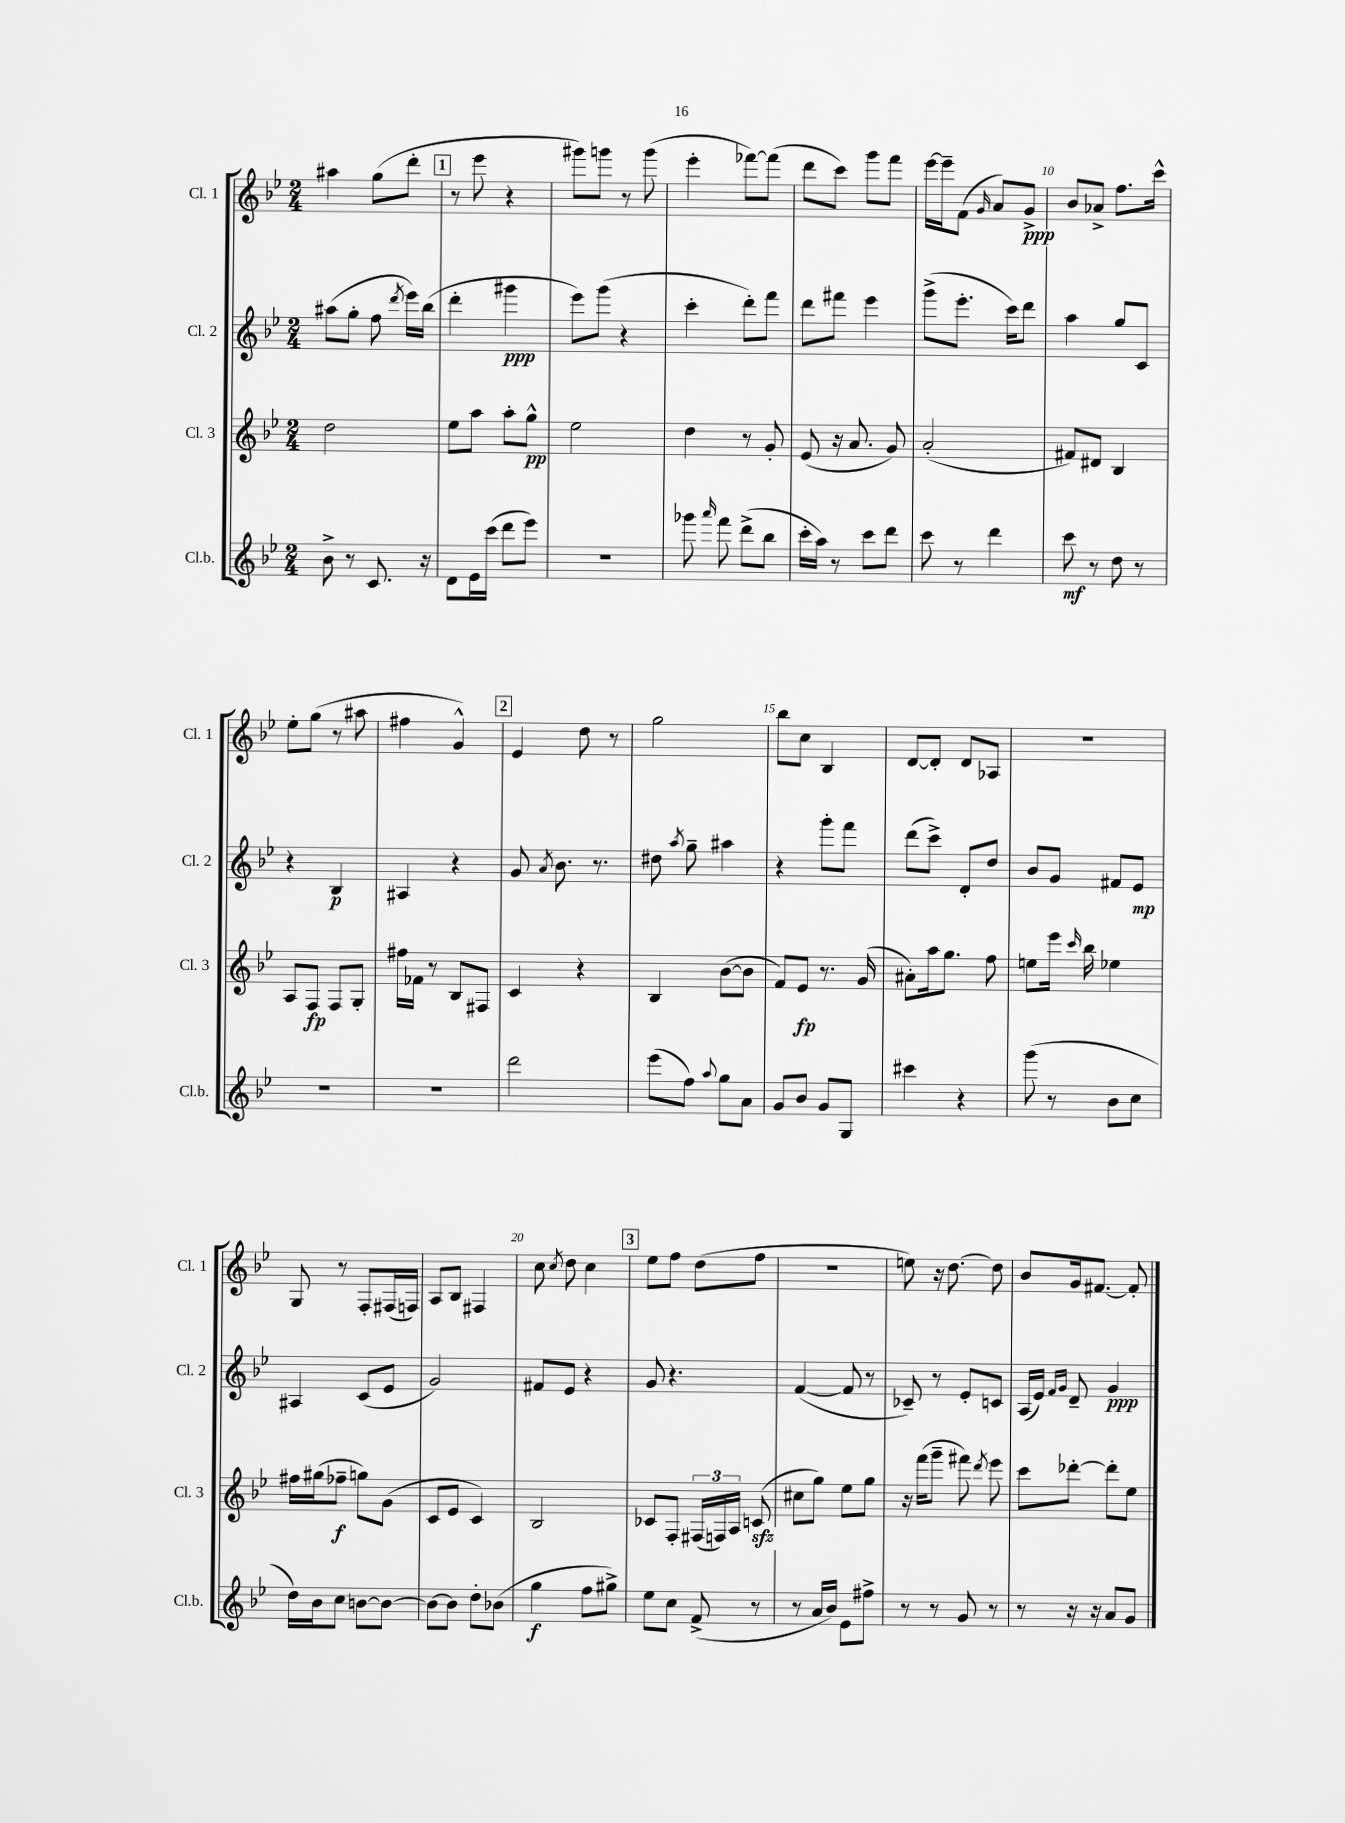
<<
\new StaffGroup <<
\new Staff = "s0" \with { instrumentName = "Cl. 1" shortInstrumentName = "Cl. 1" } {
    \clef treble \key bes \major \numericTimeSignature \time 2/4
    \autoBeamOff ais''4 g''8[( d'''8]-. |
    \mark \markup { \box "1" } r8 ees'''8 r4 |
    gis'''8[) g'''8] r8 g'''8( |
    ees'''4-. fes'''8[~) fes'''8]( |
    d'''8[ c'''8]) g'''8[ f'''8] |
    ees'''16[~ ees'''16-- f'8]( \grace { g'16 } a'8[) g'8]->\ppp |
    bes'8[ aes'8]-> f''8.[ c'''16]-^ |
    ees''8[-. g''8]( r8 ais''8 |
    fis''4 g'4-^) |
    \mark \markup { \box "2" } ees'4 d''8 r8 |
    g''2 |
    bes''8[ c''8] bes4 |
    d'8[~ d'8]-. d'8[ aes8] |
    r2 |
    g8 r8 f8[-. fis16( f16]) |
    a8[ bes8] fis4 |
    c''8 \acciaccatura { c''8 } d''8 c''4 |
    \mark \markup { \box "3" } ees''8[ f''8] d''8[( f''8] |
    R2 |
    e''8) r16 d''8.~ d''8 |
    bes'8[ g'16 fis'8.]~ fis'8-. \bar "|." |
}
\new Staff = "s1" \with { instrumentName = "Cl. 2" shortInstrumentName = "Cl. 2" } {
    \clef treble \key bes \major \numericTimeSignature \time 2/4
    \autoBeamOff ais''8[( g''8]-. f''8 \acciaccatura { d'''8 } ees'''16[) bes''16]( |
    \mark \markup { \box "1" } d'''4-. gis'''4\ppp |
    ees'''8[) g'''8]( r4 |
    c'''4-. d'''8[-.) f'''8] |
    d'''8[ fis'''8] ees'''4 |
    g'''8[->( ees'''8.]-. c'''16[) d'''8] |
    a''4 g''8[ c'8] |
    r4 bes4\p |
    ais4 r4 |
    \mark \markup { \box "2" } g'8 \acciaccatura { a'8 } bes'8. r8. |
    dis''8 \acciaccatura { a''8 } g''8-- ais''4 |
    r4 g'''8[-. f'''8] |
    d'''8[( c'''8]->) d'8[-. d''8] |
    bes'8[ g'8] fis'8[ ees'8]\mp |
    ais4 c'8[( ees'8] |
    g'2) |
    fis'8[ ees'8] r4 |
    \mark \markup { \box "3" } g'8 r4. |
    f'4~( f'8 r8 |
    ces'8--) r8 ees'8[-. c'8] |
    a16[( ees'16]) \grace { f'16[ g'16] } d'8-- g'4\ppp \bar "|." |
}
\new Staff = "s2" \with { instrumentName = "Cl. 3" shortInstrumentName = "Cl. 3" } {
    \clef treble \key bes \major \numericTimeSignature \time 2/4
    \autoBeamOff d''2 |
    \mark \markup { \box "1" } ees''8[ a''8] a''8[-. g''8]-^\pp |
    ees''2 |
    d''4 r8 g'8-. |
    ees'8( r16 a'8. g'8) |
    a'2-.( |
    fis'8[) dis'8] bes4 |
    a8[ f8]\fp f8[ g8]-. |
    fis''16[ fes'16] r8 bes8[ fis8] |
    \mark \markup { \box "2" } c'4 r4 |
    bes4 bes'8[~( bes'8] |
    f'8[) ees'8]\fp r8. g'16( |
    ais'8[-.) a''16 g''8.] f''8 |
    e''8[ ees'''16] \grace { c'''16 } bes''16 ees''4 |
    fis''16[ gis''16( fes''8]--\f g''8[) g'8]( |
    c'8[ ees'8] c'4) |
    bes2 |
    \mark \markup { \box "3" } ces'8[ f8]-. \tuplet 3/2 { fis16[( f16) a16] } c'8\sfz( |
    cis''8[ g''8]) ees''8[ g''8] |
    r16 f'''16[( g'''8]-- fis'''8) \acciaccatura { d'''8 } ees'''8 |
    c'''8[ des'''8]~-. des'''8[-. ees''8] \bar "|." |
}
\new Staff = "s3" \with { instrumentName = "Cl.b." shortInstrumentName = "Cl.b." } {
    \clef treble \key bes \major \numericTimeSignature \time 2/4
    \autoBeamOff bes'8-> r8 c'8. r16 |
    \mark \markup { \box "1" } d'8[ ees'16 c'''16]( d'''8[ ees'''8]) |
    R2 |
    ges'''8 \grace { a'''16 } f'''8 d'''8[->( bes''8] |
    c'''16[-. a''16]) r8 c'''8[ d'''8] |
    c'''8 r8 d'''4 |
    c'''8\mf r8 d''8 r8 |
    R2 |
    R2 |
    \mark \markup { \box "2" } d'''2 |
    ees'''8[( f''8]) \appoggiatura { a''8 } g''8[ a'8] |
    g'8[ bes'8] g'8[ g8] |
    cis'''4 r4 |
    g'''8( r8 bes'8[ c''8] |
    d''16[) bes'16 c''8] b'8[~ b'8]~ |
    b'8[~ b'8] d''8[-. bes'8]( |
    g''4\f f''8[ gis''8]->) |
    \mark \markup { \box "3" } ees''8[ c''8] f'8->( r8 |
    r8 a'16[ bes'16]) ees'8[ fis''8]-> |
    r8 r8 g'8 r8 |
    r8 r16 r16 a'8[ g'8] \bar "|." |
}
>>
>>
\layout { \context { \Score currentBarNumber = #4 \override BarNumber.break-visibility = ##(#f #t #t) barNumberVisibility = #(every-nth-bar-number-visible 5) } }
